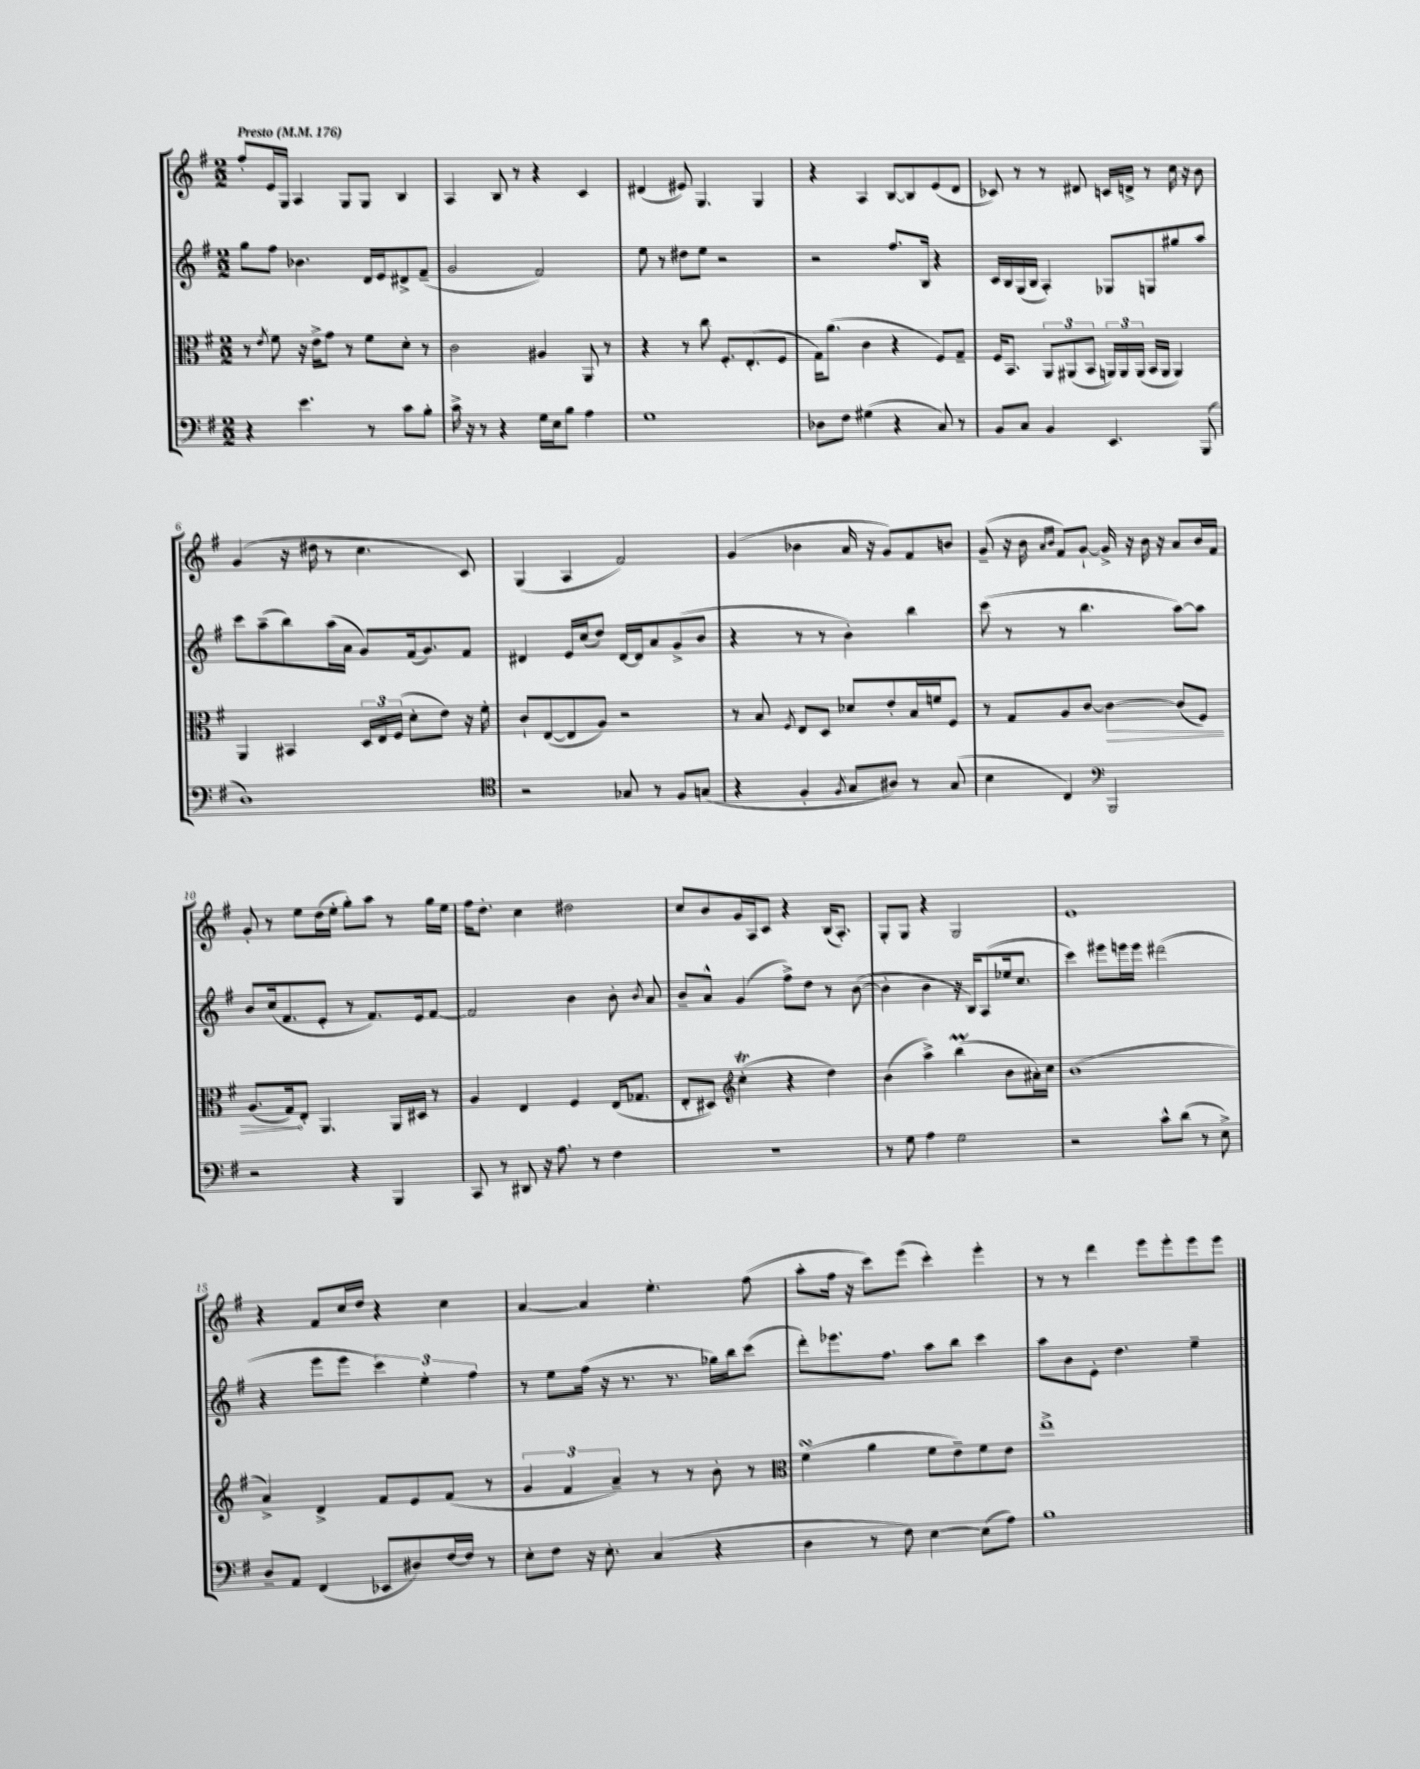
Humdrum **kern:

**kern	**kern	**dynam	**kern	**kern
*part4	*part3	*part3	*part2	*part1
*staff4	*staff3	*staff3	*staff2	*staff1
*clefF4	*clefC3	*	*clefG2	*clefG2
*k[f#]	*k[f#]	*	*k[f#]	*k[f#]
*M2/2	*M2/2	*	*M2/2	*M2/2
*MM176	*MM176	*	*MM176	*MM176
=1	=1	=1	=1	=1
!	!	!	!	!LO:TX:a:B:t=Presto
4r	8r	.	8gg\L	8ff#'/L
.	8qe/	.	.	.
.	8f#\	.	8ff#\J	16e/L
.	.	.	.	16G/JJ
4.e\	16r	.	4.b-X\	4A/
.	16e^\KL	.	.	.
.	8g\J	.	.	.
.	8r	.	.	8G/L
8r	8f#\L	.	16d/LL	8G/J
.	.	.	16e/J	.
8c\L	8d'\J	.	8d#X^/	4B/
8B'\J	8r	.	(8f#~/J	.
=2	=2	=2	=2	=2
16c^\	2c\	.	2g/	4A/
16r	.	.	.	.
8r	.	.	.	.
4r	.	.	.	8B/
.	.	.	.	8r
16G\LL	4A#X/	.	2f#/)	4r
16E\J	.	.	.	.
8B\J	.	.	.	.
4A\	8AA/	.	.	4c/
.	8r	.	.	.
=3	=3	=3	=3	=3
1G	4r	.	8ee\	(4d#X/
.	.	.	8r	.
.	8r	.	8dd#X\L	8e#X/)
.	8cc\	.	8ee\J	4.G/
.	8.F#'/L	.	2r	.
.	(8.E'/	.	.	.
.	.	.	.	4G/
.	8F#/J	.	.	.
=4	=4	=4	=4	=4
8D-X\L	16G\KL)	.	2r	4r
.	(8.a\J	.	.	.
8F#\J	.	.	.	.
(4G#X\	4c\	.	.	4A/
4r	4r	.	8.ff#/L	[8B/L
.	.	.	.	8B/]
.	.	.	16B/Jk	.
8C/)	8F#/L)	.	4r	(8e/
8r	8G~/J	.	.	8d/J
=5	=5	=5	=5	=5
8BB/L	16F#/KL	.	16c/LL	8c-X/)
.	8.BB/J	.	16B/	.
8C/J	.	.	(16G/	8r
.	.	.	16B/JJ	.
4BB/	12AA/L	.	4A'/)	8r
.	(12AA#X/	.	.	.
.	.	.	.	8d#X/
.	12BB/J	.	.	.
4.EE/	24AAn/LL)	.	8G-X/L	16cn/LL
.	24AA/	.	.	.
.	.	.	.	16dn^/JJ
.	(24AA/JJ	.	.	.
.	16BB/LL	.	8Gn/	8r
.	16AA/JJ	.	.	.
.	4AA/)	.	8gg#X/	16cc\
.	.	.	.	16r
(8BBB/	.	.	8aa/J	8b\
!!LO:LB:g=z
=6	=6	=6	=6	=6
1D)	4AA/	.	8ccc\L	(4g/
.	.	.	(8aa~\	.
.	4BB#X/	.	8bb\)	16r
.	.	.	.	16dd#X\
.	.	.	(16aa\L	8r
.	.	.	16a\JJ	.
.	24D/LL	.	8g/L)	4.cc\
.	24E/	.	.	.
.	(24F#/JJ	.	.	.
.	8d'\L	.	(16f#/k	.
.	.	.	8.g/)	.
.	8e\J)	.	.	.
.	16r	.	8f#/J	8c/)
.	16f#'\	.	.	.
=7	=7	=7	=7	=7
*clefC4	*	*	*	*
2r	8c`/L	.	4d#X/	(4G/
.	([8E/	.	.	.
.	8E/]	.	16e/LL	4A/
.	.	.	(16cc/J	.
.	8A/J)	.	8dd/J)	.
8G-X/	2r	.	[16d#/LL	2f#/)
.	.	.	16d#/J]	.
8r	.	.	8a/	.
8F#/L	.	.	(8g^/	.
(8Gn/J	.	.	8b/J	.
=8	=8	=8	=8	=8
4r	8r	.	4r	(4g/
.	8B/	.	.	.
.	8qF#/	.	.	.
4F#'/	8E/L	.	8r	4b-X\
.	8D/J	.	8r	.
8qF#/	.	.	.	.
8G/L	8d-X/L	.	4b'\)	16a/
.	.	.	.	16r
8A#X/J)	8e'/	.	.	8g/L)
8r	16B/L	.	4bb\	8f#/
.	16fn/J	.	.	.
(8G/	8F#/J	.	.	8bn/J
=9	=9	=9	=9	=9
4B\	8r	.	(8ccc\	(8g~/
.	8G/L	.	8r	16r
.	.	.	.	16b\
.	.	.	.	16qqa/LL
.	.	.	.	16qqb/JJ
4C/)	8A/	.	8r	8f#/L)
.	[8c/J	.	4.bb\	[8g`/J
*clefF4	*	*	*	*
!	!	!LO:HP:b	!	!
2BBB/	4c\_	>	.	16g^/]
.	.	.	.	16r
.	.	.	.	16b\
.	.	.	.	16r
.	(8c/L]	.	[8aa\L)	8a/L
.	8F#/J)	.	8aa\J]	16b/L
.	.	.	.	16f#/JJ
!!LO:LB:g=z
=10	=10	=10	=10	=10
2r	(8.A/L	.	8b/L	8g'/
.	.	.	(16cc/k	8r
.	16G/k)	.	8.f#/	.
.	8E'/J	]	.	8ee\L
.	4.AA/	.	8e'/J	(16dd\L
.	.	.	.	16ee'\JJ
4r	.	.	8r	8gg'\L)
.	.	.	8.f#/L)	8aa\J
4BBB/	16AA/LL	.	.	8r
.	16D#X/JJ	.	16e/k	.
.	8r	.	[8f#/J	16gg\LL
.	.	.	.	16ee\JJ
=11	=11	=11	=11	=11
8CC/	4A/	.	2f#/]	16ff#\KL
.	.	.	.	8.dd'\J
8r	.	.	.	.
8DD#X/	4E/	.	.	4cc\
16r	.	.	.	.
8.A\	.	.	.	.
.	4F#/	.	4b\	2dd#X\
8r	.	.	.	.
4F#\	(16E/KL	.	8b'\	.
.	8.G-X/J	.	.	.
.	.	.	8qb/	.
.	.	.	8a/	.
=12	=12	=12	=12	=12
1r	8E'/L	.	8b~/L	8cc/L
.	8D#X/J)	.	8a^^/J	8b/
*	*clefG2	*	*	*
.	(4ccT'\	.	(4g/	16g/L
.	.	.	.	16A/J
.	.	.	.	8c/J
.	4r	.	8ff#^\L)	4r
.	.	.	8dd\J	.
.	4dd\)	.	8r	(16B/KL
.	.	.	.	8.A'/J)
.	.	.	([8b\	.
=13	=13	=13	=13	=13
8r	(4b\	.	4b'\]	8G'/L
8G\	.	.	.	8G/J
4A\	4aa^\)	.	4b\	4r
2G\	(4bbm\	.	16r	2G/
.	.	.	16B/KL)	.
.	.	.	(8A/	.
.	8b\L	.	16ee-X/k	.
.	.	.	8.cc/J	.
.	16a#X'\L)	.	.	.
.	16cc\JJ	.	.	.
=14	=14	=14	=14	=14
2r	(1b	.	4ccc\)	1e
.	.	.	8eee#X\L	.
.	.	.	16eeen\L	.
.	.	.	16eee\JJ	.
8c^^\L	.	.	(2ddd#X\	.
(8d\J	.	.	.	.
8r	.	.	.	.
8E^\)	.	.	.	.
!!LO:LB:g=z
=15	=15	=15	=15	=15
8D~/L	4a^/)	.	4r	4r
8AA/J	.	.	.	.
(4FF#/	4d^/	.	8eee\L	8f#/L
.	.	.	8eee\J	16cc/L
.	.	.	.	16dd/JJ
8EE-X/L	8f#/L	.	6ccc\)	4r
8D#X/)	8e/	.	.	.
.	.	.	6ee'\	.
[16F#/L	(8f#/J	.	.	4cc\
16F#/JJ]	.	.	.	.
.	.	.	6ff#\	.
8r	8r	.	.	.
=16	=16	=16	=16	=16
8E'\L	6g/	.	8r	[4a/
8F#\J	.	.	8ee\L	.
.	6f#/	.	.	.
16r	.	.	(16ff#\Jk	4a/]
8.E'\	.	.	16r	.
.	6a~/)	.	.	.
.	.	.	8.r	.
(4C/	8r	.	.	4.ee'\
.	.	.	8.r	.
.	8r	.	.	.
4r	8b'\	.	16gg-X\LL)	.
.	.	.	16bb\J	.
.	8r	.	(8ccc\J	(8ff#\
=17	=17	=17	=17	=17
*	*clefC3	*	*	*
4D\	(4f#sSsS\	.	8ddd'\L)	8aa'\L
.	.	.	8.eee-X\	16ff#\Jk
.	.	.	.	16r
8r	4a\	.	.	8ccc\L)
.	.	.	8.ff#\J	.
8F#\)	.	.	.	(8eee\J
[4E\	8f#\L	.	8aa\L	4ccc'\)
.	8e~\)	.	8bb\J	.
(8E\L]	8f#\	.	4ccc\	4eee'\
8A\J)	8e\J	.	.	.
=18	=18	=18	=18	=18
1B	1ee^	.	8aa\L	8r
.	.	.	8b\	8r
.	.	.	8e'\J	4ddd\
.	.	.	4.dd\	.
.	.	.	.	8eee\L
.	.	.	.	8eee'\
.	.	.	4ee~\	8eee\
.	.	.	.	8eee\J
==	==	==	==	==
*-	*-	*-	*-	*-
